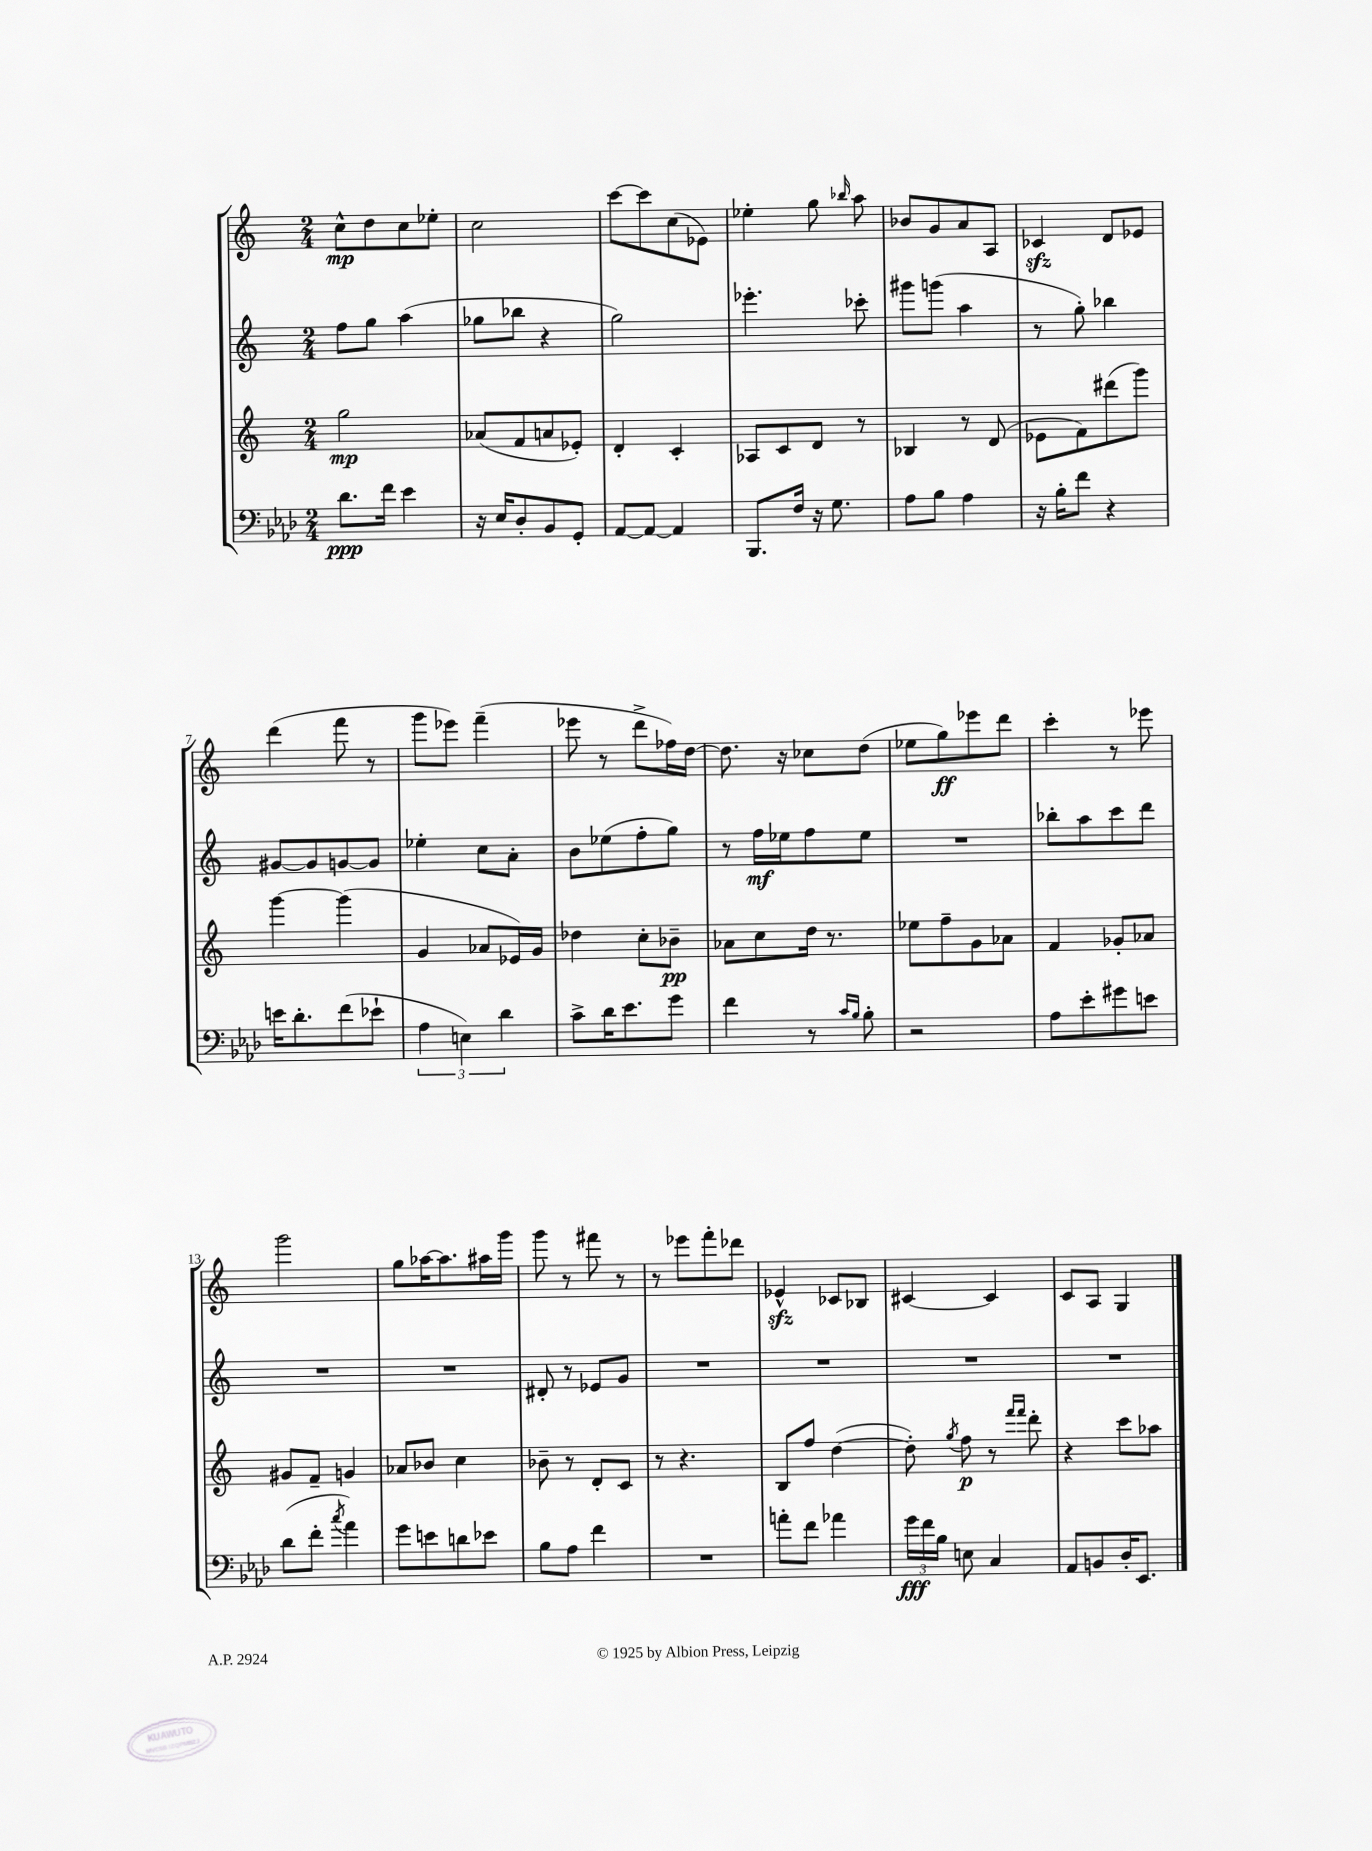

**kern	**kern	**kern	**kern
*staff4	*staff3	*staff2	*staff1
*clefF4	*clefG2	*clefG2	*clefG2
*k[b-e-a-d-]	*k[]	*k[]	*k[]
*M2/4	*M2/4	*M2/4	*M2/4
8.d-	2gg	8ff	8cc^^
.	.	8gg	8dd
16f	.	.	.
4e-	.	(4aa	8cc
.	.	.	8ee-'
=	=	=	=
16r	(8a-	8gg-	2cc
16E-	.	.	.
8D-'	8f	8bb-	.
8BB-	8a	4r	.
8GG'	8e-')	.	.
=	=	=	=
[8AA-	4d'	2gg)	[8ccc
8AA-_	.	.	8ccc]
4AA-]	4c'	.	(8cc
.	.	.	8e-)
=	=	=	=
8.BBB-	8A-	4.eee-'	4ee-'
.	8c	.	.
16F	.	.	.
16r	8d	.	8gg
8.G	.	.	.
.	.	.	16qqbb-
.	8r	8ccc-'	8aa
=	=	=	=
8A-	4B-	8ggg#	8b-
8B-	.	(8ggg	8g
4A-	8r	4aa	8a
.	(8d	.	8A
=	=	=	=
16r	8e-	8r	4c-
16B-'	.	.	.
8f	8f)	8gg')	.
4r	(8ddd#	4bb-	8d
.	8ggg)	.	8e-
=	=	=	=
16e	[4ggg	[8g#	(4ddd
8.d-'	.	.	.
.	.	8g#]	.
(8f	(4ggg]	[8g	8fff
8e-`	.	8g]	8r
=	=	=	=
6A-	4g	4ee-'	8ggg
.	.	.	8eee-)
6E)	.	.	.
.	8a-	8cc	(4fff~
6d-	.	.	.
.	16e-)	8a'	.
.	16g	.	.
=	=	=	=
8c^	4dd-	8b	8eee-
16d-	.	(8ee-	8r
8.e-	.	.	.
.	8cc'	8ff'	8ddd^
8g	8b-~	8gg)	16ff-)
.	.	.	[16dd
=	=	=	=
4f	8a-	8r	8.dd]
.	8cc	16ff	.
.	.	16ee-	16r
8r	16dd	8ff	8cc-
.	8.r	.	.
16qqc	.	.	.
16qqB-	.	.	.
8B-'	.	8ee-	(8dd
=	=	=	=
2r	8ee-	2r	8ee-
.	8ff~	.	8gg)
.	8g	.	8eee-
.	8a-	.	8ddd
=	=	=	=
8A-	4f	8bb-'	4ccc'
8e-'	.	8aa	.
8g#	8g-'	8ccc	8r
8e	8a-	8ddd	8eee-
=	=	=	=
(8d-	8g#	2r	2ggg
8f'	8f~	.	.
8qcc	.	.	.
4a-)	4g	.	.
=	=	=	=
8g	8a-	2r	8gg
8e	8b-	.	[16aa-
.	.	.	8.aa-]
8d	4cc	.	.
8e-	.	.	16aa#
.	.	.	16ggg
=	=	=	=
8B-	8b-~	8d#'	8ggg
8A-	8r	8r	8r
4f	8d'	8e-	8fff#
.	8c	8g	8r
=	=	=	=
2r	8r	2r	8r
.	4.r	.	8eee-
.	.	.	8fff'
.	.	.	8ddd-
=	=	=	=
8a'	8B	2r	4e-^^
8f	8ff	.	.
4a-	([4dd	.	8c-
.	.	.	8B-
=	=	=	=
24g	8dd'])	2r	[4c#
24f	.	.	.
24B-	.	.	.
.	8qgg	.	.
8E	8ff	.	.
4C	8r	.	4c#]
.	16qqfff	.	.
.	16qqfff	.	.
.	8ddd'	.	.
=	=	=	=
8AA-	4r	2r	8c
8BB	.	.	8A
16D-'	8ccc	.	4G
8.EE-	.	.	.
.	8aa-	.	.
==	==	==	==
*-	*-	*-	*-
